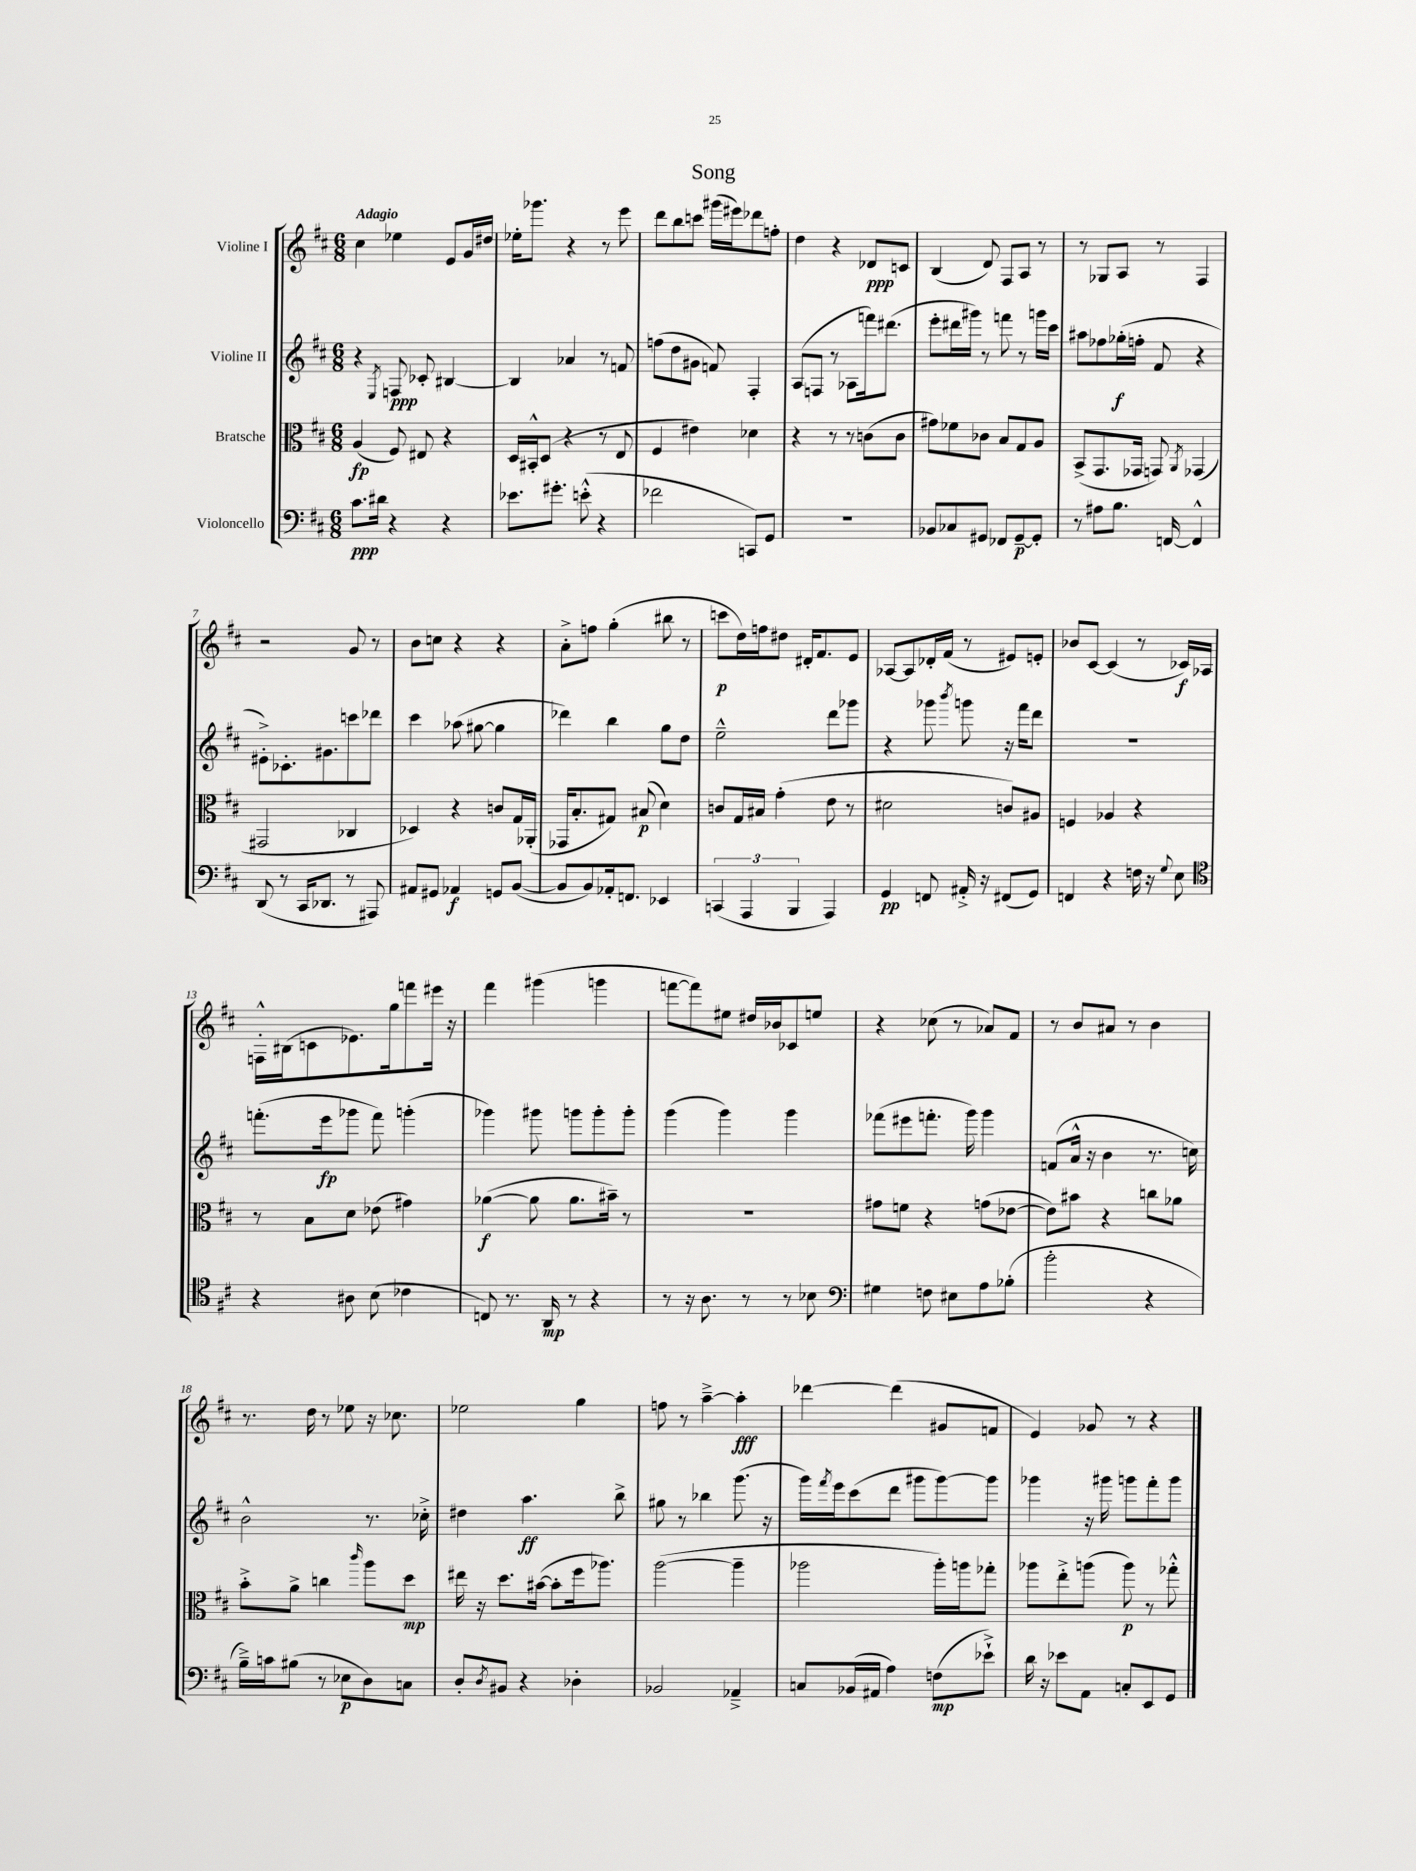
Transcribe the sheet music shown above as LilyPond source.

\header { title = "Song" }
<<
\new StaffGroup <<
\new Staff = "s0" \with { instrumentName = "Violine I" } {
    \clef treble \key d \major \numericTimeSignature \time 6/8 \tempo "Adagio"
    cis''4 ees''4 e'8 g'16 dis''16 |
    ees''16-. ges'''8. r4 r8 e'''8 |
    d'''8 b''8 c'''8 gis'''16( eis'''16) des'''8 f''8-. |
    d''4 r4 des'8\ppp c'8 |
    b4( d'8) fis8 a8 r8 |
    r8 ges8 a8 r8 fis4 |
    r2 g'8 r8 |
    b'8 c''8 r4 r4 |
    a'8-.-> f''8 g''4-.( bis''8 r8 |
    c'''8\p d''16) f''16 dis''8 dis'16-. fis'8. e'8 |
    aes8~ aes8 des'16-. fis'16( r8 eis'8) e'8-. |
    bes'8 cis'8~ cis'4( r8 ces'16\f) aes16 |
    f16-.-^ bis16( c'8 ees'8.) g''16 f'''8 eis'''16 r16 |
    fis'''4 gis'''4( g'''4 |
    f'''8~ f'''8) eis''8 dis''16 bes'16 ces'8 e''8 |
    r4 ces''8( r8 aes'8) fis'8 |
    r8 b'8 ais'8 r8 b'4 |
    r8. d''16 r8 ees''8 r16 ces''8. |
    ees''2 g''4 |
    f''8 r8 a''4~---> a''4-.\fff |
    des'''4~ des'''4( gis'8 f'8 |
    e'4) ges'8 r8 r4 \bar "|." |
}
\new Staff = "s1" \with { instrumentName = "Violine II" } {
    \clef treble \key d \major \numericTimeSignature \time 6/8
    r4 \acciaccatura { e8 } f8\ppp ces'8-. bis4~ |
    bis4 aes'4 r8 f'8 |
    f''8( d''8 gis'8 f'8) fis4-. |
    a8( f8 r8 aes8 f'''16) dis'''8.( |
    e'''8-. dis'''16 gis'''16) r8 f'''8 r8 g'''16 cis'''16 |
    ais''8 fes''8 ges''16-.\f( f''16-. fis'8 r4 |
    eis'8-.->) ces'8.-. gis'8. c'''8 des'''8 |
    cis'''4 aes''8( gis''8~ gis''4 |
    des'''4) b''4 g''8 d''8 |
    e''2---^ d'''8 ges'''8 |
    r4 ges'''8 \acciaccatura { b'''8 } g'''8 r16 fis'''16 d'''8 |
    R2. |
    f'''8.-.( e'''16\fp ges'''8 f'''8) g'''4-.( |
    ges'''4) gis'''8 g'''8 g'''8-. g'''8-. |
    g'''4( g'''4) g'''4 |
    fes'''8( eis'''8 f'''8.-. g'''16) g'''4 |
    f'8( a'16-^ r16 b'4 r8. c''16) |
    b'2-^ r8. ces''16-.-> |
    dis''4 a''4.\ff b''8-> |
    gis''8 r8 bes''4 g'''8.( r16 |
    g'''16) \acciaccatura { fis'''8 } e'''16 cis'''8( d'''8 gis'''8 gis'''8~) gis'''8 |
    ges'''4 r16 gis'''16 g'''8 fis'''8-. g'''8 \bar "|." |
}
\new Staff = "s2" \with { instrumentName = "Bratsche" } {
    \clef alto \key d \major \numericTimeSignature \time 6/8
    a4\fp( fis8) eis8 r4 |
    d16 bis,16-.-^ d8( r4 r8 e8 |
    fis4 eis'4) des'4 |
    r4 r8 r8 c'8( c'8 |
    gis'8) fes'8 ces'8 b8 g8 a8 |
    b,8->( g,8. ges,16 g,8) \acciaccatura { a,8 } ges,4( |
    gis,2 ces4 |
    des4) r4 c'8 g16 aes,16-.( |
    ges,16 b8.-. gis8) bis8\p( d'4) |
    c'8 g16 bis16 g'4-.( e'8 r8 |
    dis'2 c'8) ais8 |
    f4 aes4 r4 |
    r8 b8 d'8 ees'8( gis'4) |
    aes'4~\f( aes'8 aes'8. bis'16--) r8 |
    R2. |
    gis'8 f'8 r4 g'8( ees'8~ |
    ees'8) bis'8 r4 c''8 aes'8 |
    b'8-.-> a'8-> c''4 \grace { cis'''16 } a''8 d''8\mp |
    eis''16 r16 d''8. bis'16~( bis'8-. fis''16 aes''8.) |
    a''2~( a''4-- |
    aes''2 aes''16-.) a''16 ges''8-. |
    aes''8 e''8-.-> a''8( a''8\p) r8 ges''8-.-^ \bar "|." |
}
\new Staff = "s3" \with { instrumentName = "Violoncello" } {
    \clef bass \key d \major \numericTimeSignature \time 6/8
    cis'8.\ppp dis'16 r4 r4 |
    ees'8. gis'8.-. e'8-.-^( r4 |
    fes'2 c,8) g,8 |
    R2. |
    bes,8 ces8 gis,8 fes,8 gis,8~--\p gis,8-. |
    r8 ais8 b8. f,16~ f,4-^ |
    d,8( r8 cis,16 des,8. r8 ais,,8) |
    ais,8 gis,8 aes,4\f g,8 b,8~( |
    b,8 b,8) aes,16-. f,8. ees,4 |
    \tuplet 3/2 { c,4( a,,4 b,,4 } a,,4) |
    g,4\pp f,8 ais,16-.-> r16 fis,8( g,8) |
    f,4 r4 f16 r16 \appoggiatura { g8 } e8 |
    \clef tenor r4 ais8 b8( ces'4 |
    c8) r8. a,16\mp r8 r4 |
    r8 r16 a8. r8 r8 bes8 |
    \clef bass gis4 f8 eis8 a8 bes8-.( |
    b'2-. r4 |
    b16--->) c'16 bis8( r8 ees8\p d8) c8 |
    d8-. \acciaccatura { d8 } bis,8 r4 des4-. |
    bes,2 aes,4---> |
    c8 bes,16( ais,16 a4) f8\mp( ees'8-!->) |
    d'16 r16 ees'8 a,8 c8-. e,8 g,8 \bar "|." |
}
>>
>>
